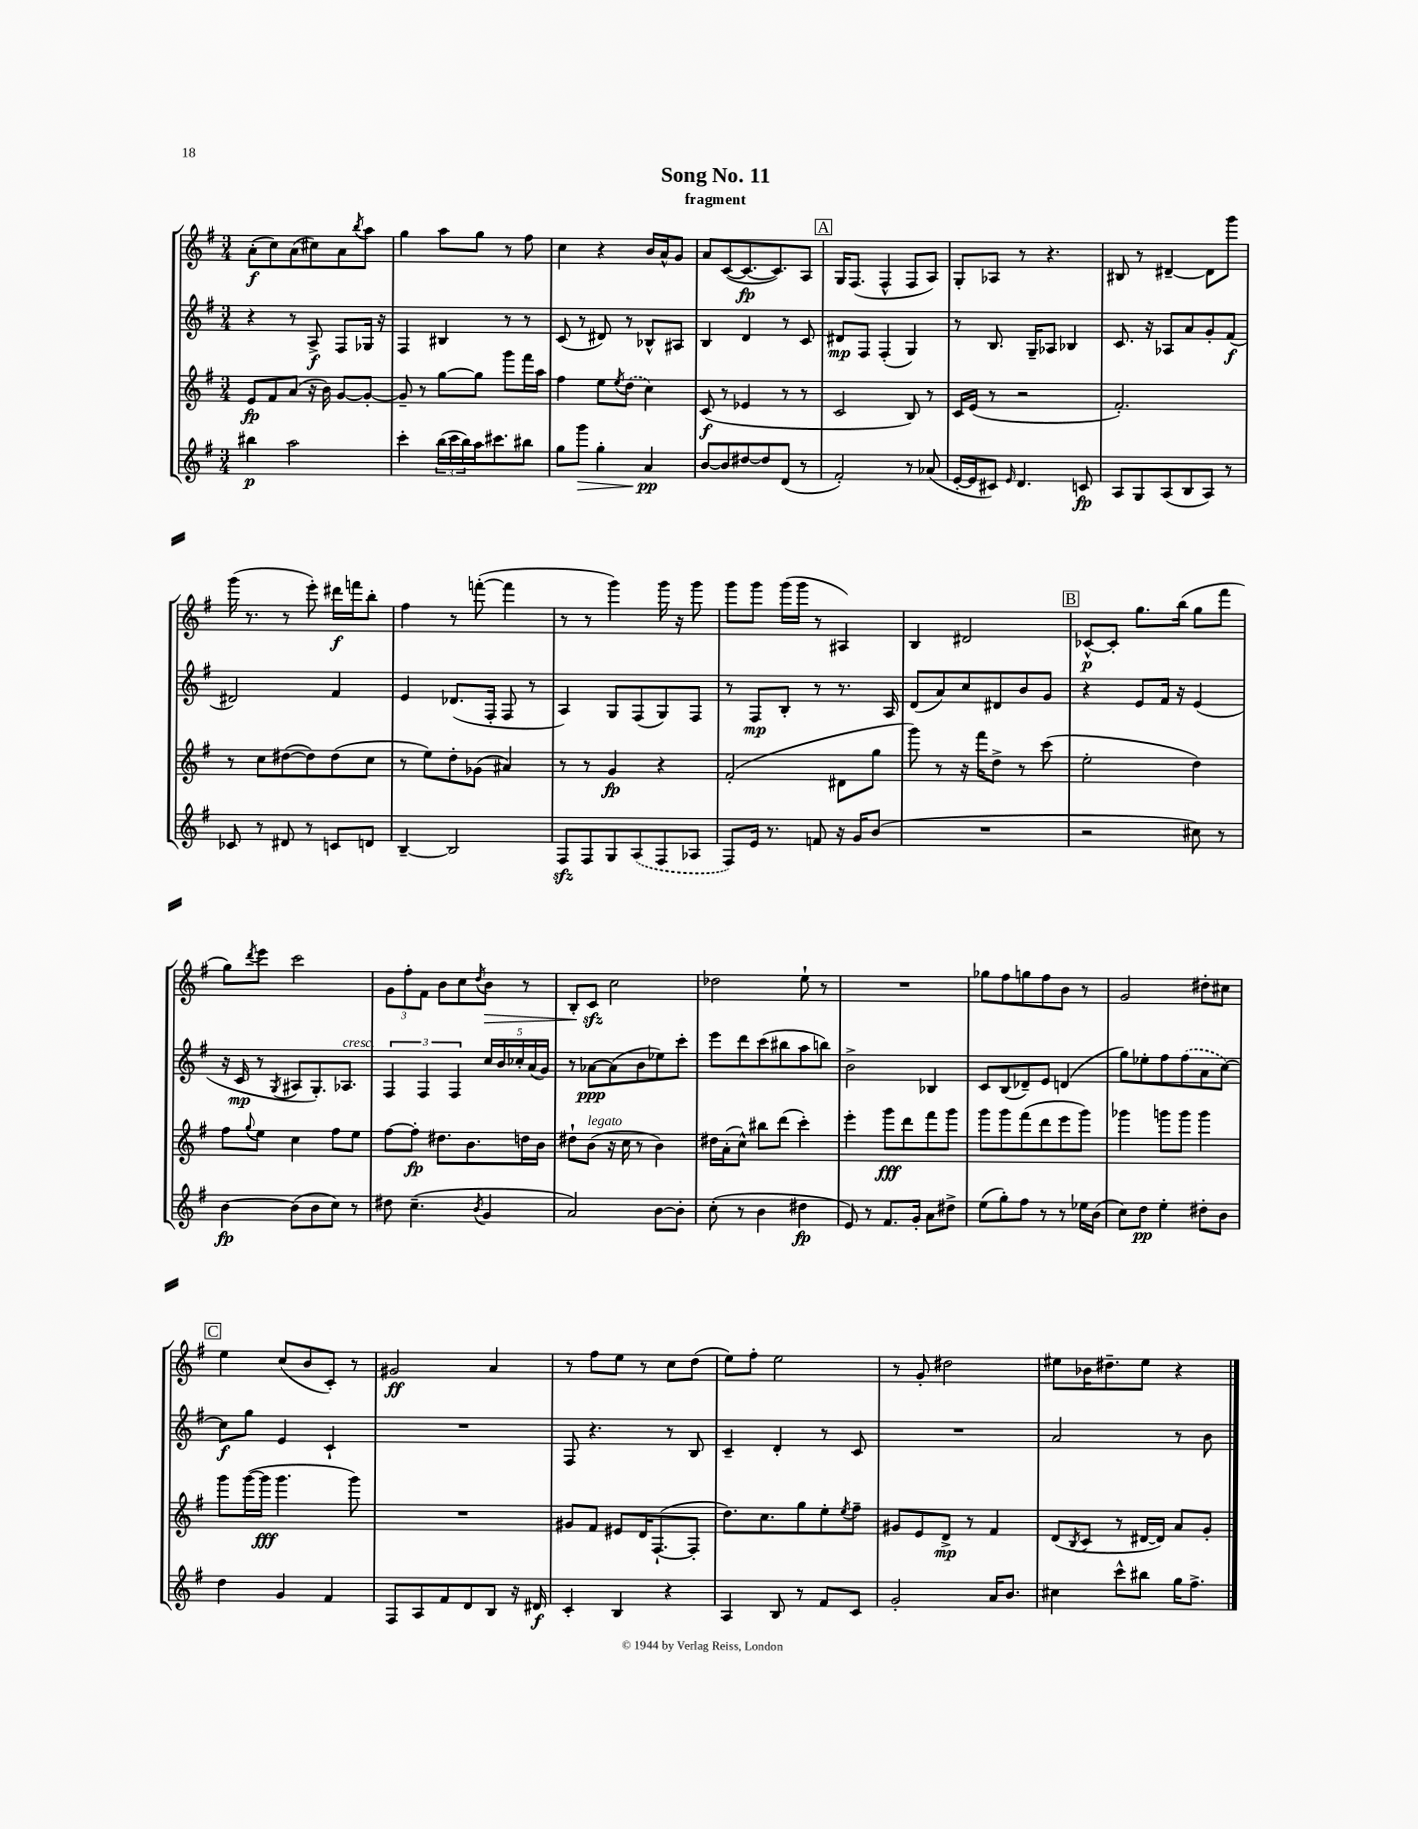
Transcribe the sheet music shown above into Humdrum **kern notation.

**kern	**kern	**kern	**kern
*staff4	*staff3	*staff2	*staff1
*clefG2	*clefG2	*clefG2	*clefG2
*k[f#]	*k[f#]	*k[f#]	*k[f#]
*M3/4	*M3/4	*M3/4	*M3/4
4bb#	8e	4r	(8a'
.	8f#	.	8cc)
2aa	(8a	8r	(8a
.	16r	8A^	8cc#)
.	16b)	.	.
.	[8g	8F#	8a
.	.	.	8qbb
.	8g'_	16G-	8aa
.	.	16r	.
=	=	=	=
4ccc'	8g~]	4F#	4gg
.	8r	.	.
(24bb	[8gg	4B#	8aa
24ccc	.	.	.
24bb)	.	.	.
16aa	8gg]	.	8gg
8.ccc#	.	.	.
.	8ggg	8r	8r
8bb#	16fff#	8r	8ff#
.	16aa	.	.
=	=	=	=
8gg	4ff#	(8c	4cc
8ggg	.	8r	.
4gg'	8ee	8d#)	4r
.	8qee	.	.
.	(8dd	8r	.
4a	4cc)	8B-^^	16b
.	.	.	16a^^
.	.	8A#	8g
=	=	=	=
[8b	(8c	4B	8a
8b]	8r	.	([8c
[8dd#	4e-	4d	8.c_
8dd#]	.	.	.
.	.	.	8.c])
(8d	8r	8r	.
8r	8r	8c	8A
=	=	=	=
2f#')	2c	8d#	16G
.	.	.	(8.F#
.	.	8F#	.
.	.	(4F#'	4F#^^
8r	8B)	4G)	8F#
(8a-	8r	.	8A)
=	=	=	=
[16e'	16c	8r	8G'
16e]	(16e	.	.
8c#)	8r	8.B	8A-
16qqe	.	.	.
4.d	2r	.	8r
.	.	16G~	.
.	.	8A-	4.r
.	.	4B-	.
8c	.	.	.
=	=	=	=
8A	2.f#')	8.c	8B#
8G	.	.	8r
.	.	16r	.
(8A	.	8A-	[4d#~
8B	.	8a	.
8A)	.	8g'	8d#]
8r	.	(8f#	8ggg
=	=	=	=
8c-	8r	2d#)	(16ggg
.	.	.	8.r
8r	8cc	.	.
8d#	([8dd#	.	8r
8r	8dd#])	.	8eee')
8c	(8dd#	4f#	16ddd#
.	.	.	16fff
8d	8cc	.	8bb'
=	=	=	=
[4B~	8r	4e	4ff#
.	8ee)	.	.
2B]	8dd'	(8.d-	8r
.	(8g-	.	([8fff'
.	.	16F#'	.
.	4a#)	8F#	4fff]
.	.	8r	.
=	=	=	=
8F#	8r	4A)	8r
8F#	8r	.	8r
8G	4g	8G	4ggg)
(8A	.	(8F#	.
8F#	4r	8G)	16ggg
.	.	.	16r
8A-	.	8F#	8ggg
=	=	=	=
8F#)	(2f#'	8r	8ggg
16e	.	8F#	8ggg
8.r	.	.	.
.	.	8B'	(16ggg
.	.	.	16ggg
8f	.	8r	8r
16r	8d#	8.r	4A#)
16g	.	.	.
(8b	8gg	.	.
.	.	16A	.
=	=	=	=
2.r	8ggg)	(8d	4B
.	8r	8a)	.
.	16r	8cc	2d#
.	16fff#	.	.
.	8dd^	8d#	.
.	8r	8b	.
.	(8ccc	8g	.
=	=	=	=
2r	2ee'	4r	[8c-^^
.	.	.	8c-']
.	.	8e	8.gg
.	.	16f#	.
.	.	16r	(16bb
8cc#)	4dd)	(4e	8gg
8r	.	.	8fff#
=	=	=	=
[4b	8ff#	16r	8gg)
.	.	16c	.
.	8qqgg	.	8qddd
.	8ee	8r	8eee
.	.	8qG	.
(8b]	4cc	8A#	2ccc
8b	.	8.G')	.
8cc)	8ff#	.	.
.	.	8.A-	.
8r	8ee	.	.
=	=	=	=
8dd#	[8ff#	6F#	12g
.	.	.	12ff#'
(4.cc~	8ff#']	.	.
.	.	6F#	12f#
.	8.dd#	.	8b
.	.	6F#	.
.	.	.	8cc
.	8.b	.	.
8qb	.	.	8qdd
4g	.	20cc	8b
.	.	20b	.
.	.	20cc-'	.
.	16dd	.	8r
.	.	(20a	.
.	16b	.	.
.	.	20g)	.
=	=	=	=
2a)	8dd#`	8r	8B'
.	(8b	[8a-	8c
.	16r	(8a-]	2cc
.	16cc	.	.
.	8r	8b	.
[8b	4b)	8ee-)	.
8b']	.	8ccc'	.
=	=	=	=
(8cc'	16dd#	8eee	2dd-
.	(16a'	.	.
8r	8cc^^)	8ddd	.
4b	8bb#	(8ccc	.
.	(8ddd	8bb#	.
4dd#	4ccc')	8aa	8ee`
.	.	8bb)	8r
=	=	=	=
8e)	4eee'	2b^	2.r
8r	.	.	.
8.f#	8ggg	.	.
.	8ddd	.	.
16g'	.	.	.
8a	8fff#	4B-	.
8dd#^	8ggg	.	.
=	=	=	=
(8ee	8ggg	8c	8gg-
8gg')	8ggg	(8B	8ff#
8ff#	(8fff#	8d-~)	8gg
8r	8ddd	8e	8ff#
8r	8eee	(4d	8b
16ee-	8ggg)	.	8r
(16b	.	.	.
=	=	=	=
8cc)	4ggg-	8gg)	2g
8dd	.	8ee-'	.
4ee'	8ggg	8ff#	.
.	8ggg	(8ff#	.
8dd#'	4ggg	8a	8dd#'
8b	.	[8cc)	8cc#
=	=	=	=
4dd	8ggg	8cc]	4ee
.	([16ggg	8gg	.
.	16ggg]	.	.
4g	4.ggg	4e	(8cc
.	.	.	8b
4f#	.	4c`	8c')
.	8ggg)	.	8r
=	=	=	=
8F#	2.r	2.r	2g#
8A	.	.	.
8f#	.	.	.
8d	.	.	.
8B	.	.	4a
16r	.	.	.
16d#	.	.	.
=	=	=	=
4c'	8g#	8F#	8r
.	8f#	4.r	8ff#
4B	8e#	.	8ee
.	16d	.	8r
.	([8.F#`	.	.
4r	.	8r	8cc
.	8F#']	8B	(8dd
=	=	=	=
4A	8.dd)	4c~	8ee)
.	.	.	8ff#'
.	8.cc	.	.
8B	.	4d'	2ee
8r	8gg	.	.
8f#	8ee'	8r	.
.	8qee	.	.
8c	8ff#~	8c	.
=	=	=	=
2g'	8g#	2.r	8r
.	8e	.	8g'
.	8d^	.	2dd#
.	8r	.	.
16a	4f#	.	.
8.b	.	.	.
=	=	=	=
4cc#	(8d	2a	8ee#
.	8qB	.	.
.	8c	.	16b-
.	.	.	8.dd#~
8ccc^^	8r	.	.
8bb#	[16d#	.	8ee#
.	16d#])	.	.
16gg	8a	8r	4r
8.ff#^	.	.	.
.	8g'	8b	.
==	==	==	==
*-	*-	*-	*-
